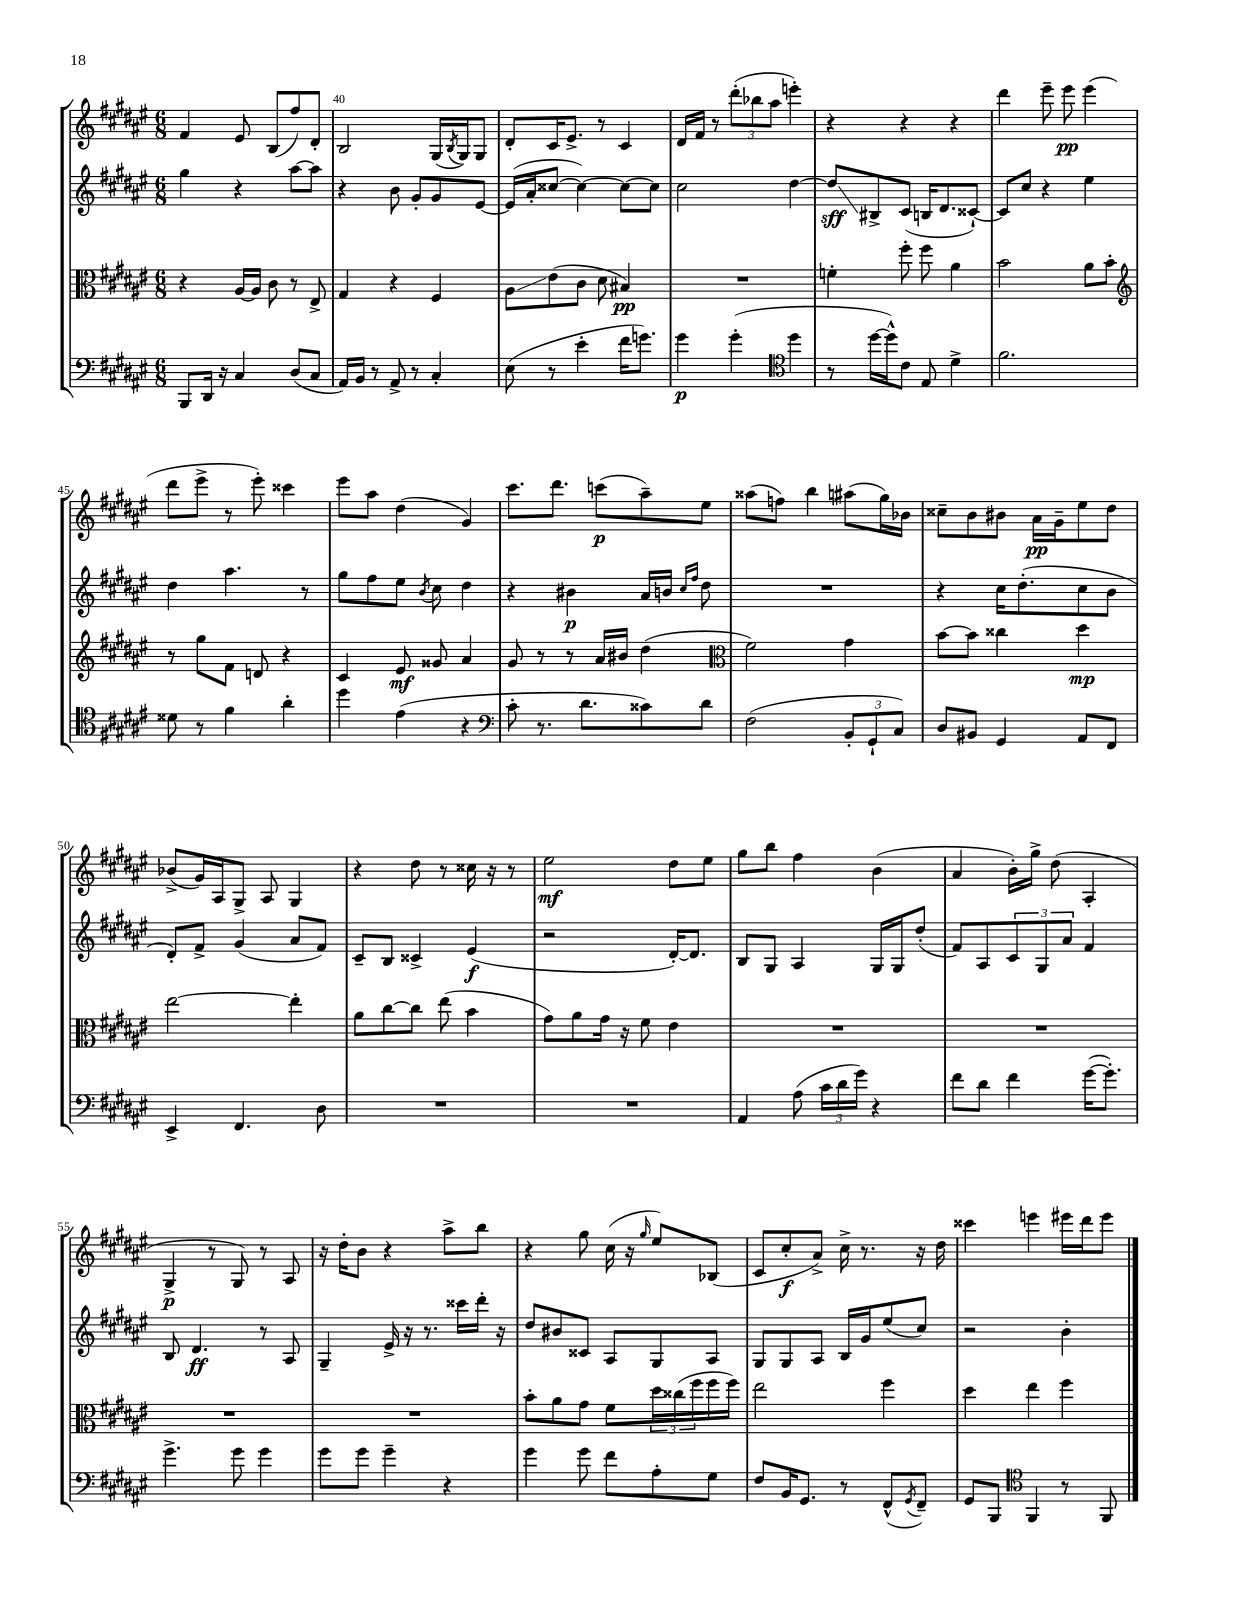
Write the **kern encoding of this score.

**kern	**kern	**kern	**kern
*staff4	*staff3	*staff2	*staff1
*clefF4	*clefC3	*clefG2	*clefG2
*k[f#c#g#d#a#e#]	*k[f#c#g#d#a#e#]	*k[f#c#g#d#a#e#]	*k[f#c#g#d#a#e#]
*M6/8	*M6/8	*M6/8	*M6/8
8BBB	4r	4gg#	4f#
16DD#	.	.	.
16r	.	.	.
4C#	[16A#	4r	8e#
.	16A#]	.	.
.	8c#	.	(8B
(8D#	8r	[8aa#	8ff#)
8C#	8E#^	8aa#]	8d#'
=	=	=	=
16AA#)	4G#	4r	2B
16BB	.	.	.
8r	.	.	.
8AA#^	4r	8b	.
8r	.	8g#'	.
4C#'	4F#	8g#	(16G#
.	.	.	8qB
.	.	.	16G#)
.	.	[8e#	8G#
=	=	=	=
(8E#	8A#	(16e#]	8d#'
.	.	16a#'	.
8r	(8e#	[8cc##	16c#
.	.	.	8.e#^
4e#'	8c#	4cc##_)	.
.	8d#	.	8r
16f#	4B#)	8cc##_	4c#
8.g)	.	.	.
.	.	8cc##]	.
=	=	=	=
4g#	2.r	2cc#	16d#
.	.	.	16f#
.	.	.	8r
(4g#'	.	.	(12ddd#'
.	.	.	12bb-
.	.	.	12aa#
*clefC4	*	*	*
4dd#	.	[4dd#	4eee')
=	=	=	=
8r	4f'	8dd#]	4r
[16dd#	.	8B#^	.
16dd#^^])	.	.	.
8c#	8ff#'	(8c#	4r
8E#	8ff#	16B	.
.	.	8.d#	.
4d#^	4a#	.	4r
.	.	[8c##`)	.
=	=	=	=
2.f#	2b	8c##]	4ddd#
.	.	8cc#	.
.	.	4r	8eee#~
.	.	.	8eee#
.	8a#	4ee#	(4eee#
.	8b'	.	.
=	=	=	=
*	*clefG2	*	*
8d##	8r	4dd#	8ddd#
8r	8gg#	.	8eee#^
4f#	8f#	4.aa#	8r
.	8d	.	8eee#')
4a#'	4r	.	4ccc##
.	.	8r	.
=	=	=	=
4dd#	4c#	8gg#	8eee#
.	.	8ff#	8aa#
(4e#	8e#	8ee#	(4dd#
.	.	8qb	.
.	8g##	8cc#	.
4r	4a#	4dd#	4g#)
=	=	=	=
*clefF4	*	*	*
8c#'	8g#	4r	8.ccc#
8.r	8r	.	.
.	.	.	8.ddd#
.	8r	4b#	.
8.d#	.	.	.
.	16a#	.	(8ccc
.	16b#	.	.
8c##)	(4dd#	16a#	8aa#~)
.	.	16b	.
.	.	16qqcc#	.
.	.	16qqff#	.
8d#	.	8dd#	8ee#
=	=	=	=
*	*clefC3	*	*
(2F#	2f#)	2.r	(8aa##
.	.	.	8ff)
.	.	.	4bb
12BB'	4g#	.	(8aa#
12GG#`	.	.	.
.	.	.	16gg#)
12C#)	.	.	.
.	.	.	16b-
=	=	=	=
8D#	[8b	4r	8cc##~
8BB#	8b]	.	8b
4GG#	4cc##	16cc#	8b#
.	.	(8.dd#'	.
.	.	.	16a#
.	.	.	16g#~
8AA#	4dd#	8cc#	8ee#
8FF#	.	8b	8dd#
=	=	=	=
4EE#^	[2ee#	8d#')	(8b-^
.	.	8f#^	16g#)
.	.	.	16A#
4.FF#	.	(4g#	8G#^
.	.	.	8A#
.	4ee#']	8a#	4G#
8D#	.	8f#)	.
=	=	=	=
2.r	8a#	8c#~	4r
.	[8cc#	8B	.
.	8cc#]	4c##^	8dd#
.	(8ee#	.	8r
.	4b	(4e#	16cc##
.	.	.	16r
.	.	.	8r
=	=	=	=
2.r	8g#)	2r	2ee#
.	8a#	.	.
.	16g#	.	.
.	16r	.	.
.	8f#	.	.
.	4e#	[16d#')	8dd#
.	.	8.d#]	.
.	.	.	8ee#
=	=	=	=
4AA#	2.r	8B	8gg#
.	.	8G#	8bb
(8A#	.	4A#	4ff#
24c#	.	.	.
24d#	.	.	.
24g#)	.	.	.
4r	.	16G#	(4b
.	.	16G#	.
.	.	(8dd#'	.
=	=	=	=
8f#	2.r	8f#)	4a#
8d#	.	8A#	.
4f#	.	12c#	16b')
.	.	.	16gg#^
.	.	12G#	.
.	.	.	(8dd#
.	.	12a#	.
([16g#	.	4f#	4A#'
8.g#'])	.	.	.
=	=	=	=
4.g#^	2.r	8B	4G#^
.	.	4.d#	.
.	.	.	8r
8g#	.	.	8G#)
4g#	.	8r	8r
.	.	8A#	8A#
=	=	=	=
8g#	2.r	4G#~	16r
.	.	.	16dd#'
8g#	.	.	8b
4g#~	.	16e#^	4r
.	.	16r	.
.	.	8.r	.
4r	.	.	8aa#^
.	.	16ccc##	.
.	.	16ddd#'	8bb
.	.	16r	.
=	=	=	=
4g#	8b'	8dd#	4r
.	8a#	8b#	.
8g#	8g#	8c##	8gg#
8f#	8f#	8A#	(16cc#
.	.	.	16r
.	.	.	16qqgg#
8A#'	24dd#	8G#	8ee#)
.	(24cc##	.	.
.	24ff#	.	.
8G#	16ff#	8A#	(8B-
.	16ff#)	.	.
=	=	=	=
8F#	2ee#	8G#	8c#
16BB	.	8G#	8cc#'
8.GG#	.	.	.
.	.	8A#	8a#^)
8r	.	16B	16cc#^
.	.	16g#	8.r
(8FF#^^	4ff#	(8ee#	.
8qGG#	.	.	.
8FF#~)	.	8cc#)	16r
.	.	.	16dd#
=	=	=	=
8GG#	4dd#	2r	4ccc##
8BBB	.	.	.
*clefC4	*	*	*
4FF#	4ee#	.	4eee
8r	4ff#	4b'	16eee#
.	.	.	16ddd#
8FF#	.	.	8eee#
==	==	==	==
*-	*-	*-	*-
